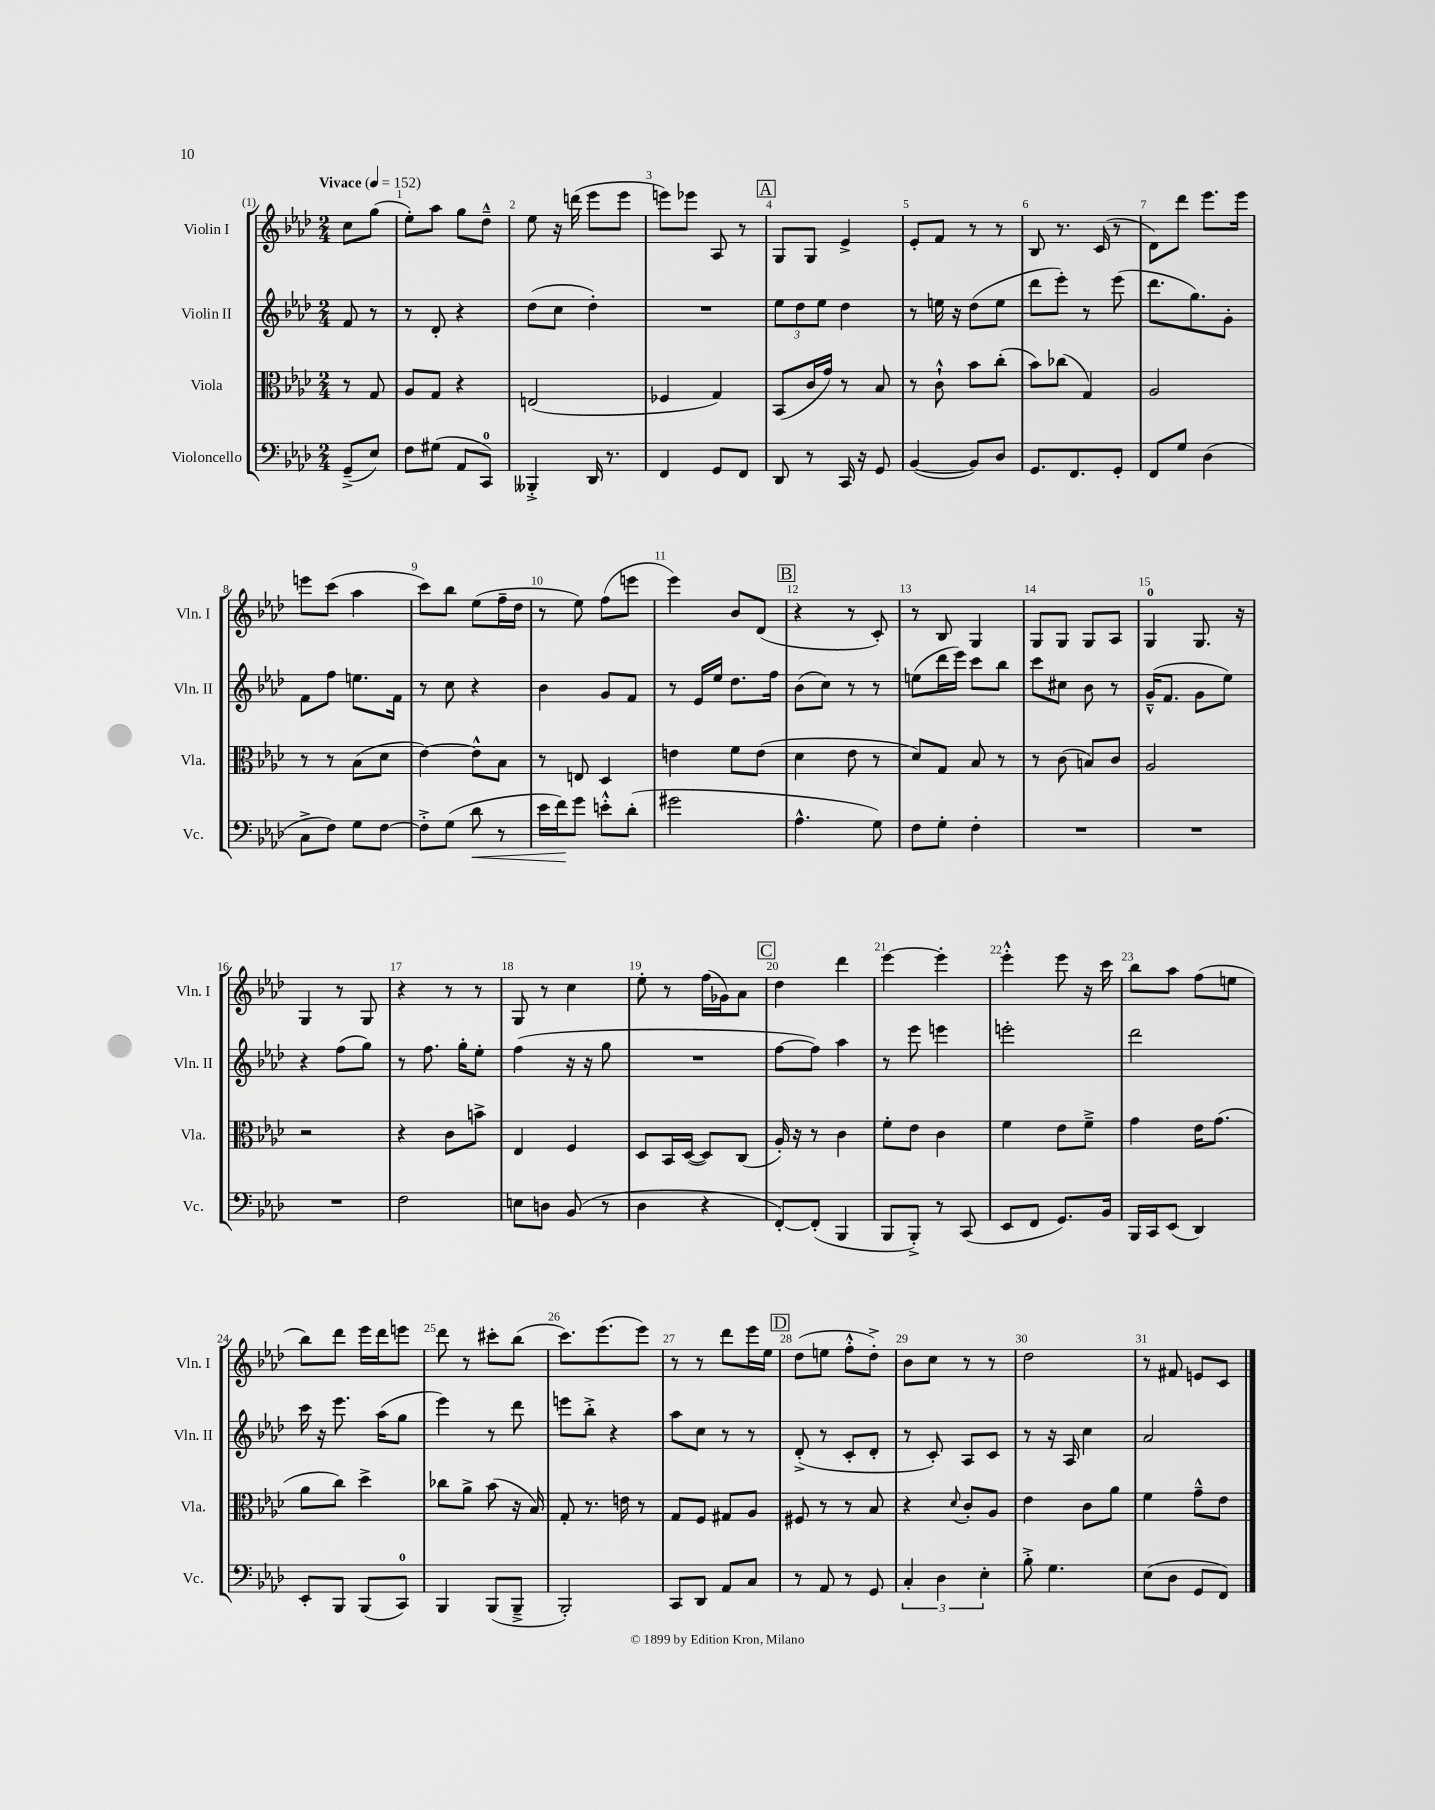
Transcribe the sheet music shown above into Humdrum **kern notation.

**kern	**dynam	**kern	**kern	**kern
*part4	*part4	*part3	*part2	*part1
*staff4	*staff4	*staff3	*staff2	*staff1
*I"Violoncello	*	*I"Viola	*I"Violin II	*I"Violin I
*I'Vc.	*	*I'Vla.	*I'Vln. II	*I'Vln. I
*clefF4	*	*clefC3	*clefG2	*clefG2
*k[b-e-a-d-]	*	*k[b-e-a-d-]	*k[b-e-a-d-]	*k[b-e-a-d-]
*M2/4	*	*M2/4	*M2/4	*M2/4
*MM152	*	*MM152	*MM152	*MM152
=	=	=	=	=
!	!	!	!	!LO:TX:a:B:t=Vivace
(8GG~^/L	.	8r	8f/	8cc\L
8E-/J)	.	8G/	8r	(8gg\J
=1	=1	=1	=1	=1
8F\L	.	8A-/L	8r	8ee-'\L)
(8G#X\J	.	8G/J	8d-'/	8aa-\J
8AA-/L	.	4r	4r	8gg\L
8CC/J)	.	.	.	8dd-~^^\J
=2	=2	=2	=2	=2
4BBB--X'^/	.	(2En/	(8dd-\L	8ee-\
.	.	.	8cc\J	16r
.	.	.	.	(16dddn\
16DD-/	.	.	4dd-'\)	8eee-\L
8.r	.	.	.	.
.	.	.	.	8eee-\J
=3	=3	=3	=3	=3
4FF/	.	4F-X/	2r	8eeen\L)
.	.	.	.	8eee-X\J
8GG/L	.	4G/)	.	8A-/
8FF/J	.	.	.	8r
!!LO:REH:place=s1:t=A
=4	=4	=4	=4	=4
8DD-/	.	(8BB-/L	12ee-\L	8G/L
.	.	.	12dd-\	.
8r	.	16c/L	.	8G/J
.	.	.	12ee-\J	.
.	.	16g/JJ)	.	.
16CC/	.	8r	4dd-\	4e-^/
16r	.	.	.	.
8GG/	.	8B-/	.	.
=5	=5	=5	=5	=5
([4BB-/	.	8r	8r	8e-'/L
.	.	8c`^^\	16een\	8f/J
.	.	.	16r	.
8BB-/L])	.	8b-\L	(8dd-\L	8r
8D-/J	.	(8cc'\J	8ee\J	8r
=6	=6	=6	=6	=6
8.GG/L	.	8b-\L)	8ddd-\L	8B-/
.	.	(8cc-X\J	8eee-'\J)	8.r
8.FF/	.	.	.	.
.	.	4G/)	8r	.
.	.	.	.	(16c/
8GG'/J	.	.	(8eee-\	8r
=7	=7	=7	=7	=7
8FF/L	.	2A-/	8.ddd-\L	8d-\L)
8G/J	.	.	.	8ddd-\J
.	.	.	8.gg\)	.
(4D-\	.	.	.	8.eee-\L
.	.	.	8g'\J	.
.	.	.	.	16eee-\Jk
!!LO:LB:g=z
=8	=8	=8	=8	=8
8C^\L	.	8r	8f\L	8eeen\L
8F\J)	.	8r	8ff\J	(8ccc\J
8G\L	.	(8B-\L	8.een\L	4aa-\
[8F\J	.	8d-\J	.	.
.	.	.	16f\Jk	.
=9	=9	=9	=9	=9
8F'^\L]	.	[4e-\)	8r	8ccc\L)
(8G\J	.	.	8cc\	8bb-\J
!	!LO:HP:b	!	!	!
8d-\	<	8e-^^\L]	4r	(8ee-\L
8r	.	8B-\J	.	16ff~\L
.	.	.	.	16dd-\JJ
=10	=10	=10	=10	=10
16e-\LL	.	8r	4b-\	8r
16f\J)	.	.	.	.
8g\J	[	8En/	.	8ee-\)
8en'^^\L	.	4D-/	8g/L	(8ff\L
(8d-'\J	.	.	8f/J	8eeen\J
=11	=11	=11	=11	=11
2g#X\	.	4en\	8r	4eee-\)
.	.	.	16e-/LL	.
.	.	.	16ee-/JJ	.
.	.	8f\L	8.dd-\L	8b-/L
.	.	(8e\J	.	(8d-/J
.	.	.	16ff\Jk	.
!!LO:REH:place=s1:t=B
=12	=12	=12	=12	=12
4.A-^^\	.	4d-\	(8b-\L	4r
.	.	.	8cc\J)	.
.	.	8e-\	8r	8r
8G\)	.	8r	8r	8c'/)
=13	=13	=13	=13	=13
8F\L	.	8d-/L)	(8een\L	8r
8G'\J	.	8G/J	16ddd-\L	8B-/
.	.	.	16eee-\JJ)	.
4F'\	.	8B-/	8ccc\L	4G/
.	.	8r	8bb-\J	.
=14	=14	=14	=14	=14
2r	.	8r	8ccc\L	8G/L
.	.	(8c\	8cc#X\J	8G/J
.	.	8Bn/L)	8b-\	8G/L
.	.	8c/J	8r	8A-/J
=15	=15	=15	=15	=15
2r	.	2A-/	(16g~^^/KL	4G/
.	.	.	8.f/J	.
.	.	.	8g\L	8.G/
.	.	.	8ee-\J)	.
.	.	.	.	16r
!!LO:LB:g=z
=16	=16	=16	=16	=16
2r	.	2r	4r	4G/
.	.	.	(8ff\L	8r
.	.	.	8gg\J)	8G/
=17	=17	=17	=17	=17
2F\	.	4r	8r	4r
.	.	.	8.ff\	.
.	.	8c\L	.	8r
.	.	.	16gg'\KL	.
.	.	8bn^\J	8ee-'\J	8r
=18	=18	=18	=18	=18
8En\L	.	4E-/	(4ff\	8G/
8Dn\J	.	.	.	8r
(8BB-/	.	4F/	16r	4cc\
.	.	.	16r	.
8r	.	.	8gg\	.
=19	=19	=19	=19	=19
4D-\	.	8D-/L	2r	8ee-'\
.	.	16BB-/L	.	8r
.	.	([16D-/JJ	.	.
4r	.	8D-/L])	.	(16ff\LL
.	.	.	.	16g-X\J)
.	.	(8C/J	.	8a-\J
!!LO:REH:place=s1:t=C
=20	=20	=20	=20	=20
[8FF'/L)	.	16A-'/)	[8ff\L	4dd-\
.	.	16r	.	.
(8FF'/J]	.	8r	8ff\J])	.
4BBB-/	.	4c\	4aa-\	4ddd-\
=21	=21	=21	=21	=21
8BBB-/L	.	8f'\L	8r	[4eee-\
8BBB-'^/J)	.	8e-\J	8eee-\	.
8r	.	4c\	4eeen\	4eee-'\]
(8CC/	.	.	.	.
=22	=22	=22	=22	=22
8EE-/L	.	4f\	2eeen'\	4eee-'^^\
8FF/J	.	.	.	.
8.GG/L)	.	8e-\L	.	8eee-\
.	.	8f~^\J	.	16r
16BB-/Jk	.	.	.	16ccc\
=23	=23	=23	=23	=23
16BBB-/LL	.	4g\	2ddd-\	8bb-\L
16CC/J	.	.	.	.
(8EE-/J	.	.	.	8aa-\J
4DD-/)	.	16e-\KL	.	(8ff\L
.	.	(8.g\J	.	.
.	.	.	.	8een\J
!!LO:LB:g=z
=24	=24	=24	=24	=24
8EE-'/L	.	8a-\L	16ccc\	8bb-\L)
.	.	.	16r	.
8BBB-/J	.	8cc\J)	8.eee-\	8ddd-\J
(8BBB-/L	.	4dd-^\	.	16eee-\LL
.	.	.	(16aa-\KL	16ddd-\J
8CC/J)	.	.	8gg\J	8eeen\J
=25	=25	=25	=25	=25
4BBB-/	.	8cc-X\L	4eee-\)	8ddd-\
.	.	8a-^\J	.	8r
(8BBB-/L	.	(8b-\	8r	8ccc#X'\L
8BBB-~^/J	.	16r	8ddd-\	(8bb-\J
.	.	16B-/)	.	.
=26	=26	=26	=26	=26
2BBB-'/)	.	8G'/	8eeen\L	8.ccc\L)
.	.	8.r	8bb-'^\J	.
.	.	.	.	(8.eee-\
.	.	.	4r	.
.	.	16en\	.	.
.	.	8r	.	8eee-\J)
=27	=27	=27	=27	=27
8CC/L	.	8G/L	8aa-\L	8r
8DD-/J	.	8F/J	8cc\J	8r
8AA-/L	.	8G#X/L	8r	8ddd-\L
8C/J	.	8A-/J	8r	16eee-\L
.	.	.	.	16ee-\JJ
!!LO:REH:place=s1:t=D
=28	=28	=28	=28	=28
8r	.	8F#X/	(8d-'^/	(8dd-\L
8AA-/	.	8r	8r	8een\J
8r	.	8r	8c'/L	8ff'^^\L
8GG/	.	8B-/	8d-'/J	8dd-'^\J)
=29	=29	=29	=29	=29
6C'/	.	4r	8r	8b-\L
.	.	.	8c'/)	8cc\J
6D-\	.	.	.	.
.	.	8qqd-/	.	.
.	.	8c'/L	8A-/L	8r
6E-'\	.	.	.	.
.	.	8A-/J	8c/J	8r
=30	=30	=30	=30	=30
8B-'^\	.	4e-\	8r	2dd-\
4.G\	.	.	16r	.
.	.	.	16A-/	.
.	.	8c\L	4cc\	.
.	.	8a-\J	.	.
=31	=31	=31	=31	=31
(8E-\L	.	4f\	2a-/	8r
8D-\J	.	.	.	8f#X/
8GG/L	.	8g~^^\L	.	8en/L
8FF/J)	.	8e-\J	.	8c/J
==	==	==	==	==
*-	*-	*-	*-	*-
